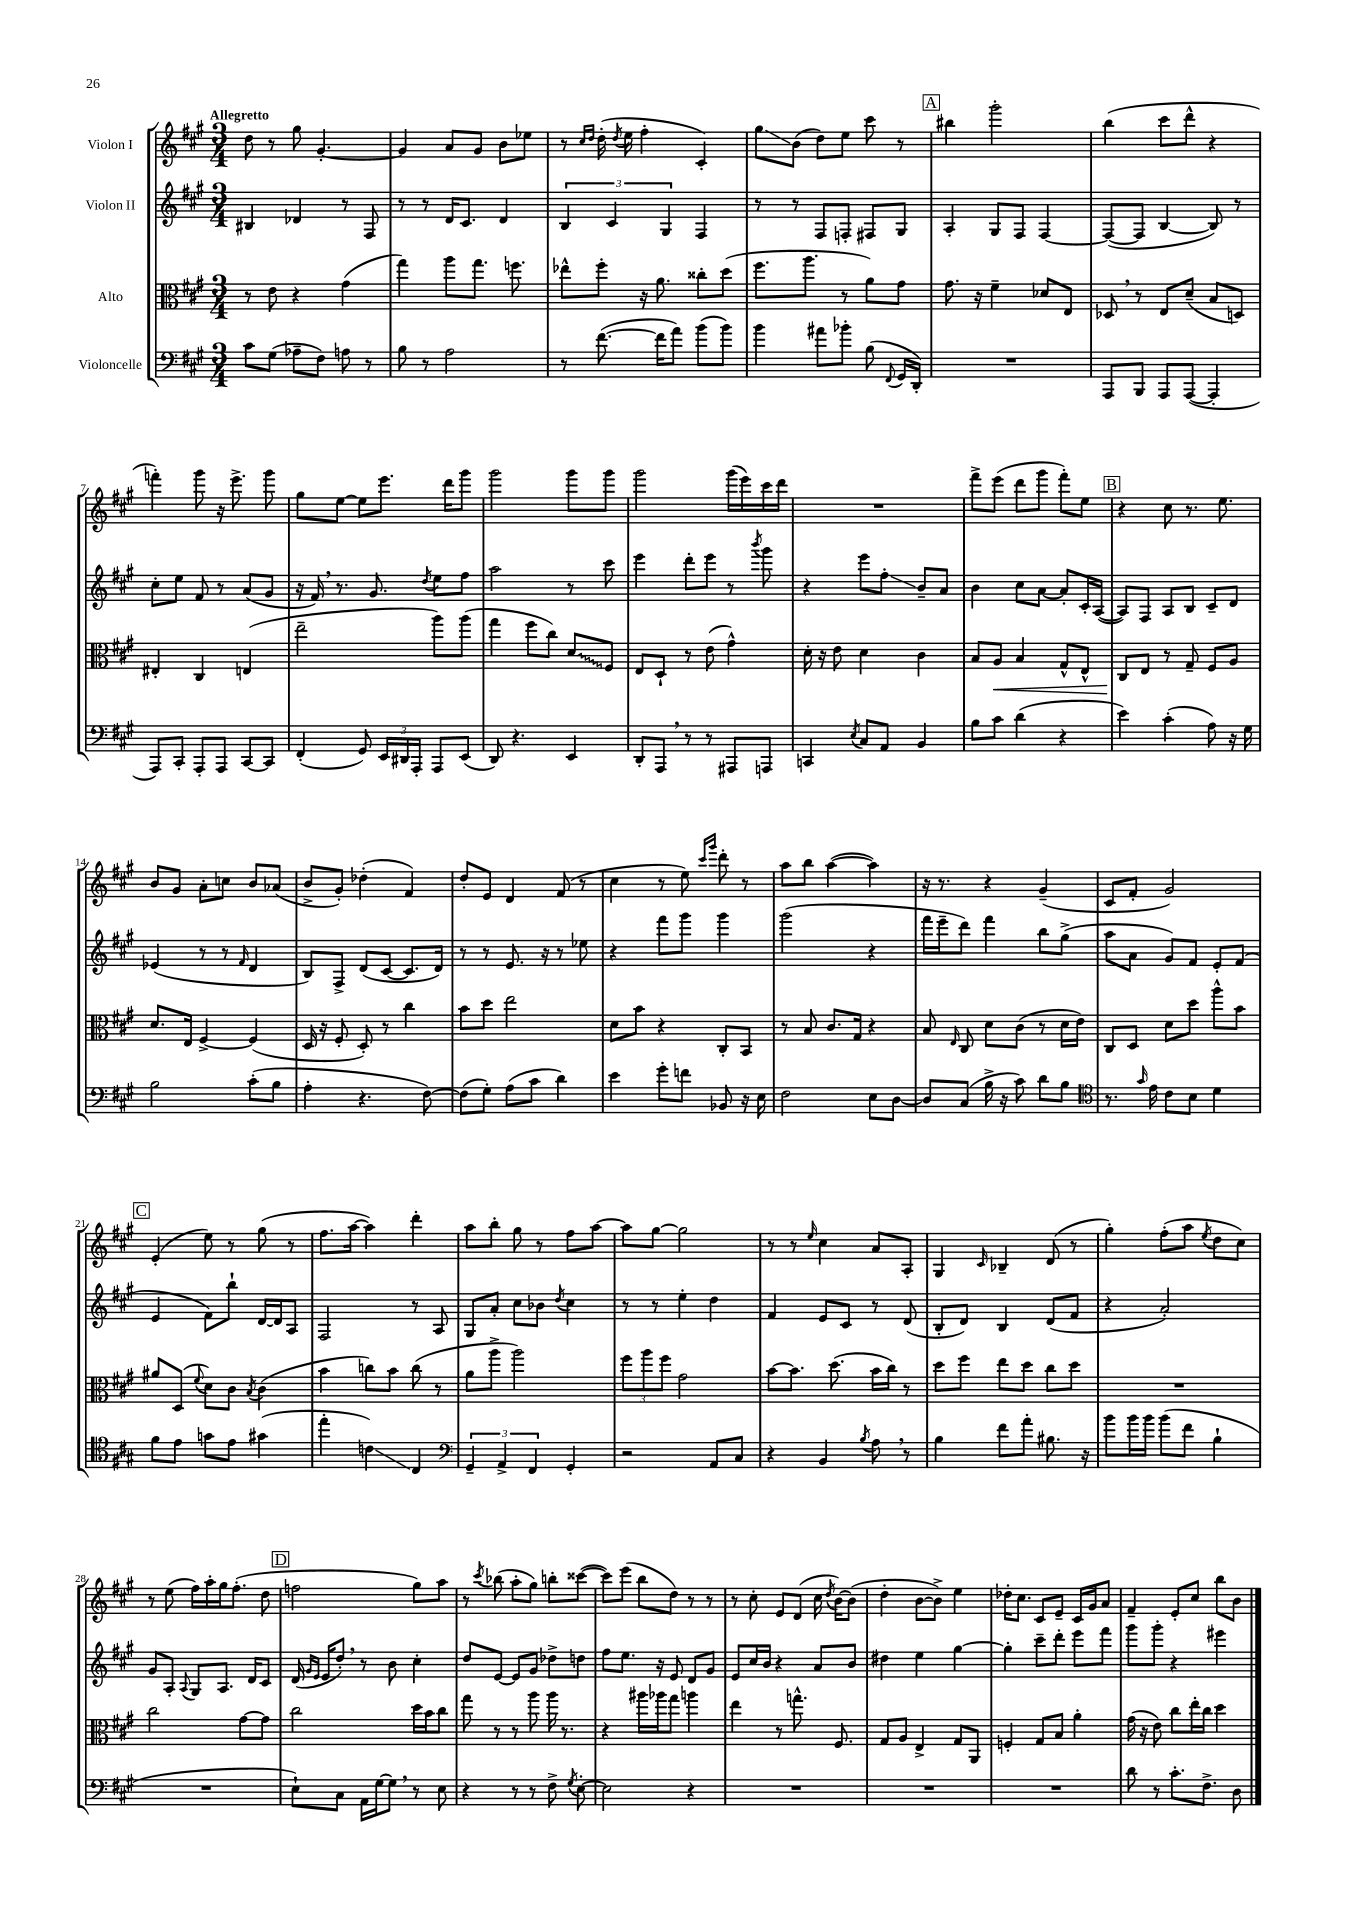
<<
\new StaffGroup <<
\new Staff = "s0" \with { instrumentName = "Violon I" } {
    \clef treble \key a \major \numericTimeSignature \time 3/4 \tempo "Allegretto"
    \autoBeamOff d''8 r8 gis''8 gis'4.~-. |
    gis'4 a'8[ gis'8] b'8[ ees''8] |
    r8 \grace { cis''16[ d''16] } d''16-.( \acciaccatura { d''8 } e''16 fis''4-. cis'4-.) |
    gis''8[\glissando b'8]( d''8[) e''8] cis'''8 r8 |
    \mark \markup { \box "A" } bis''4 gis'''2-. |
    b''4( cis'''8[ d'''8]-^ r4 |
    f'''4-.) gis'''8 r16 e'''8.-> gis'''8 |
    gis''8[ e''8]~ e''8[ e'''8.] d'''16[ gis'''8] |
    gis'''2 gis'''8[ gis'''8] |
    gis'''2 gis'''16[( e'''16) cis'''16 d'''16] |
    R2. |
    fis'''8[-> e'''8]( d'''8[ gis'''8] fis'''8[-.) e''8] |
    \mark \markup { \box "B" } r4 cis''8 r8. e''8. |
    b'8[ gis'8] a'8[-. c''8] b'8[ aes'8]( |
    b'8[-> gis'8]-.) des''4-.( fis'4) |
    d''8[-. e'8] d'4 fis'8( r8 |
    cis''4 r8 e''8) \grace { cis'''16[ gis'''16] } d'''8-. r8 |
    a''8[ b''8] a''4~( a''4) |
    r16 r8. r4 gis'4--( |
    cis'8[ fis'8]-. gis'2) |
    \mark \markup { \box "C" } e'4-.( e''8) r8 gis''8( r8 |
    fis''8.[ a''16]~ a''4) d'''4-. |
    a''8[ b''8]-. gis''8 r8 fis''8[ a''8]~ |
    a''8[ gis''8]~ gis''2 |
    r8 r8 \grace { e''16 } cis''4 a'8[ a8]-. |
    gis4 \grace { cis'16 } bes4-- d'8( r8 |
    gis''4-.) fis''8[-.( a''8] \acciaccatura { e''8 } d''8[ cis''8]) |
    r8 e''8( fis''16[) a''16-. gis''16 fis''8.]-.( d''8 |
    \mark \markup { \box "D" } f''2 gis''8[) a''8] |
    r8 \acciaccatura { cis'''8 } bes''8( a''8[-. gis''8]) b''8[-. cisis'''8]~( |
    cisis'''8[) e'''8]( b''8[ d''8]) r8 r8 |
    r8 cis''8-. e'8[ d'8]( cis''16 \acciaccatura { d''8 } b'16[~) b'8]( |
    d''4-. b'8[~ b'8]->) e''4 |
    des''16[-. cis''8.] cis'8[ e'8]-- cis'16[ gis'16 a'8] |
    fis'4-- e'8[-. cis''8] b''8[ b'8] \bar "|." |
}
\new Staff = "s1" \with { instrumentName = "Violon II" } {
    \clef treble \key a \major \numericTimeSignature \time 3/4
    \autoBeamOff bis4 des'4 r8 fis8 |
    r8 r8 d'16[ cis'8.] d'4 |
    \tuplet 3/2 { b4 cis'4 gis4 } fis4 |
    r8 r8 fis8[ f8]-. fis8[ gis8] |
    \mark \markup { \box "A" } a4-. gis8[ fis8] fis4~ |
    fis8[~( fis8] b4~ b8) r8 |
    cis''8[-. e''8] fis'8 r8 a'8[( gis'8] |
    r16 fis'16) \breathe r8. gis'8. \acciaccatura { d''8 } e''8[ fis''8] |
    a''2 r8 cis'''8 |
    e'''4 d'''8[-. e'''8] r8 \acciaccatura { b'''8 } gis'''8 |
    r4 e'''8[ fis''8]-.\glissando b'8[-- a'8] |
    b'4 cis''8[ a'8]~ a'8[-. cis'16-. a16]~( |
    \mark \markup { \box "B" } a8[) fis8] a8[ b8] cis'8[-- d'8] |
    ees'4( r8 r8 \grace { fis'16 } d'4 |
    b8[) fis8]-> d'8[( cis'8]~ cis'8.[ d'16]) |
    r8 r8 e'8. r16 r8 ees''8 |
    r4 fis'''8[ gis'''8] gis'''4 |
    gis'''2( r4 |
    fis'''16[ e'''16-- d'''8]) fis'''4 b''8[ gis''8]->( |
    a''8[ a'8] gis'8[) fis'8] e'8[-. fis'8]( |
    \mark \markup { \box "C" } e'4 fis'8[) b''8]-! d'16[~ d'16 a8] |
    fis2 r8 a8 |
    gis8[ a'8]-. cis''8[ bes'8] \acciaccatura { d''8 } cis''4 |
    r8 r8 e''4-. d''4 |
    fis'4 e'8[ cis'8] r8 d'8( |
    b8[-. d'8]) b4 d'8[( fis'8] |
    r4 a'2-.) |
    gis'8[ a8]-. \appoggiatura { a8 } gis8[ a8.] d'16[ cis'8] |
    \mark \markup { \box "D" } d'16( \grace { gis'16[ e'16] } e'16[ d''8]-.) \breathe r8 b'8 cis''4-. |
    d''8[ e'8]~ e'8[ gis'8] des''8[-> d''8] |
    fis''8[ e''8.] r16 e'8 d'8[ gis'8] |
    e'8[ cis''16 b'16] r4 a'8[ b'8] |
    dis''4 e''4 gis''4~ |
    gis''4-. cis'''8[-- d'''8]-. e'''8[ fis'''8] |
    gis'''8[ gis'''8]-. r4 eis'''4 \bar "|." |
}
\new Staff = "s2" \with { instrumentName = "Alto" } {
    \clef alto \key a \major \numericTimeSignature \time 3/4
    \autoBeamOff r8 e'8 r4 gis'4( |
    gis''4) a''8[ gis''8.] f''8. |
    ees''8[-^ fis''8]-. r16 a'8. cisis''8[-. d''8]( |
    fis''8.[ a''8.] r8 a'8[) gis'8] |
    \mark \markup { \box "A" } gis'8. r16 fis'4-- des'8[ e8] |
    des8 \breathe r8 e8[ d'8]--( b8[ d8]) |
    eis4-. cis4 e4( |
    e''2-- a''8[) a''8]( |
    gis''4 fis''8[ cis''8]) \once \override Glissando.style = #'zigzag d'8[\glissando fis8] |
    e8[ d8]-! r8 e'8( gis'4-^) |
    d'16-. r16 e'8 d'4 cis'4 |
    b8[ a8]\< b4 gis8[-^ e8]-^ |
    \mark \markup { \box "B" } cis8[\! e8] r8 gis8-- fis8[ a8] |
    d'8.[ e16] fis4~-> fis4( |
    d16 r16 fis8-. d8-.) r8 cis''4 |
    b'8[ d''8] e''2 |
    d'8[ b'8] r4 cis8[-. b,8] |
    r8 b8 cis'8.[ gis16] r4 |
    b8 \grace { e16 } cis8 d'8[ cis'8]( r8 d'16[ e'16]) |
    cis8[ d8] d'8[ d''8] a''8[-^ b'8] |
    \mark \markup { \box "C" } ais'8[ d8]( \appoggiatura { fis'8 } d'8[) cis'8] \acciaccatura { b8 } cis'4( |
    b'4 c''8[) b'8] c''8( r8 |
    a'8[ a''8]-> a''2) |
    \tuplet 3/2 { fis''8[ a''8 fis''8] } gis'2 |
    b'8[~ b'8.] d''8.( b'16[ cis''16]) r8 |
    d''8[ fis''8] e''8[ d''8] cis''8[ d''8] |
    R2. |
    cis''2 gis'8[~ gis'8] |
    \mark \markup { \box "D" } cis''2 d''16[ b'16 cis''8] |
    gis''8 r8 r8 a''8 a''16 r8. |
    r4 ais''16[ aes''16 gis''8] a''4 |
    e''4 r8 g''8.-^ fis8. |
    gis8[ a8] e4-> gis8[ a,8] |
    f4-. gis8[ b8] a'4-. |
    gis'16( r16 e'8) cis''8[ e''16-. cis''16] d''4 \bar "|." |
}
\new Staff = "s3" \with { instrumentName = "Violoncelle" } {
    \clef bass \key a \major \numericTimeSignature \time 3/4
    \autoBeamOff cis'8[ gis8]( aes8[-- fis8]) a8 r8 |
    b8 r8 a2 |
    r8 fis'8.~( fis'16[ a'8]) b'8[( b'8]) |
    b'4 ais'8[ bes'8]-. b8( \appoggiatura { fis,8 } gis,16[ d,16]-.) |
    \mark \markup { \box "A" } R2. |
    a,,8[ b,,8] a,,8[ a,,8]~( a,,4-. |
    a,,8[) cis,8]-. a,,8[-. a,,8] cis,8[~ cis,8] |
    fis,4-.( gis,8) \tuplet 3/2 { e,16[ dis,16 a,,16]-. } a,,8[ e,8]( |
    d,8) r4. e,4 |
    d,8[-. a,,8] \breathe r8 r8 ais,,8[ a,,8] |
    c,4 \acciaccatura { e8 } cis8[ a,8] b,4 |
    b8[ cis'8] d'4( r4 |
    \mark \markup { \box "B" } e'4) cis'4-.( a8) r16 gis16 |
    b2 cis'8[-.( b8] |
    a4-. r4. fis8~) |
    fis8[( gis8]-.) a8[( cis'8] d'4) |
    e'4 gis'8[-. f'8] bes,8 r16 e16 |
    fis2 e8[ d8]~ |
    d8[ cis8]( b16-> r16 cis'8) d'8[ b8] |
    \clef tenor r8. \grace { gis'16 } e'16 cis'8[ b8] d'4 |
    \mark \markup { \box "C" } fis'8[ e'8] g'8[ e'8] gis'4( |
    e''4-. c'4\glissando) cis4 |
    \clef bass \tuplet 3/2 { gis,4-- a,4-> fis,4 } gis,4-. |
    r2 a,8[ cis8] |
    r4 b,4 \acciaccatura { b8 } a8 \breathe r8 |
    b4 fis'8[ a'8]-. bis8. r16 |
    b'8[ b'16 b'16] b'8[( fis'8] b4-! |
    R2. |
    \mark \markup { \box "D" } e8[-!) cis8] a,16[ gis16~ gis8] \breathe r8 e8 |
    r4 r8 r8 fis8-> \acciaccatura { gis8 } e8~-. |
    e2 r4 |
    R2. |
    R2. |
    R2. |
    d'8 r8 cis'8.[-. fis8.]-> d8 \bar "|." |
}
>>
>>
